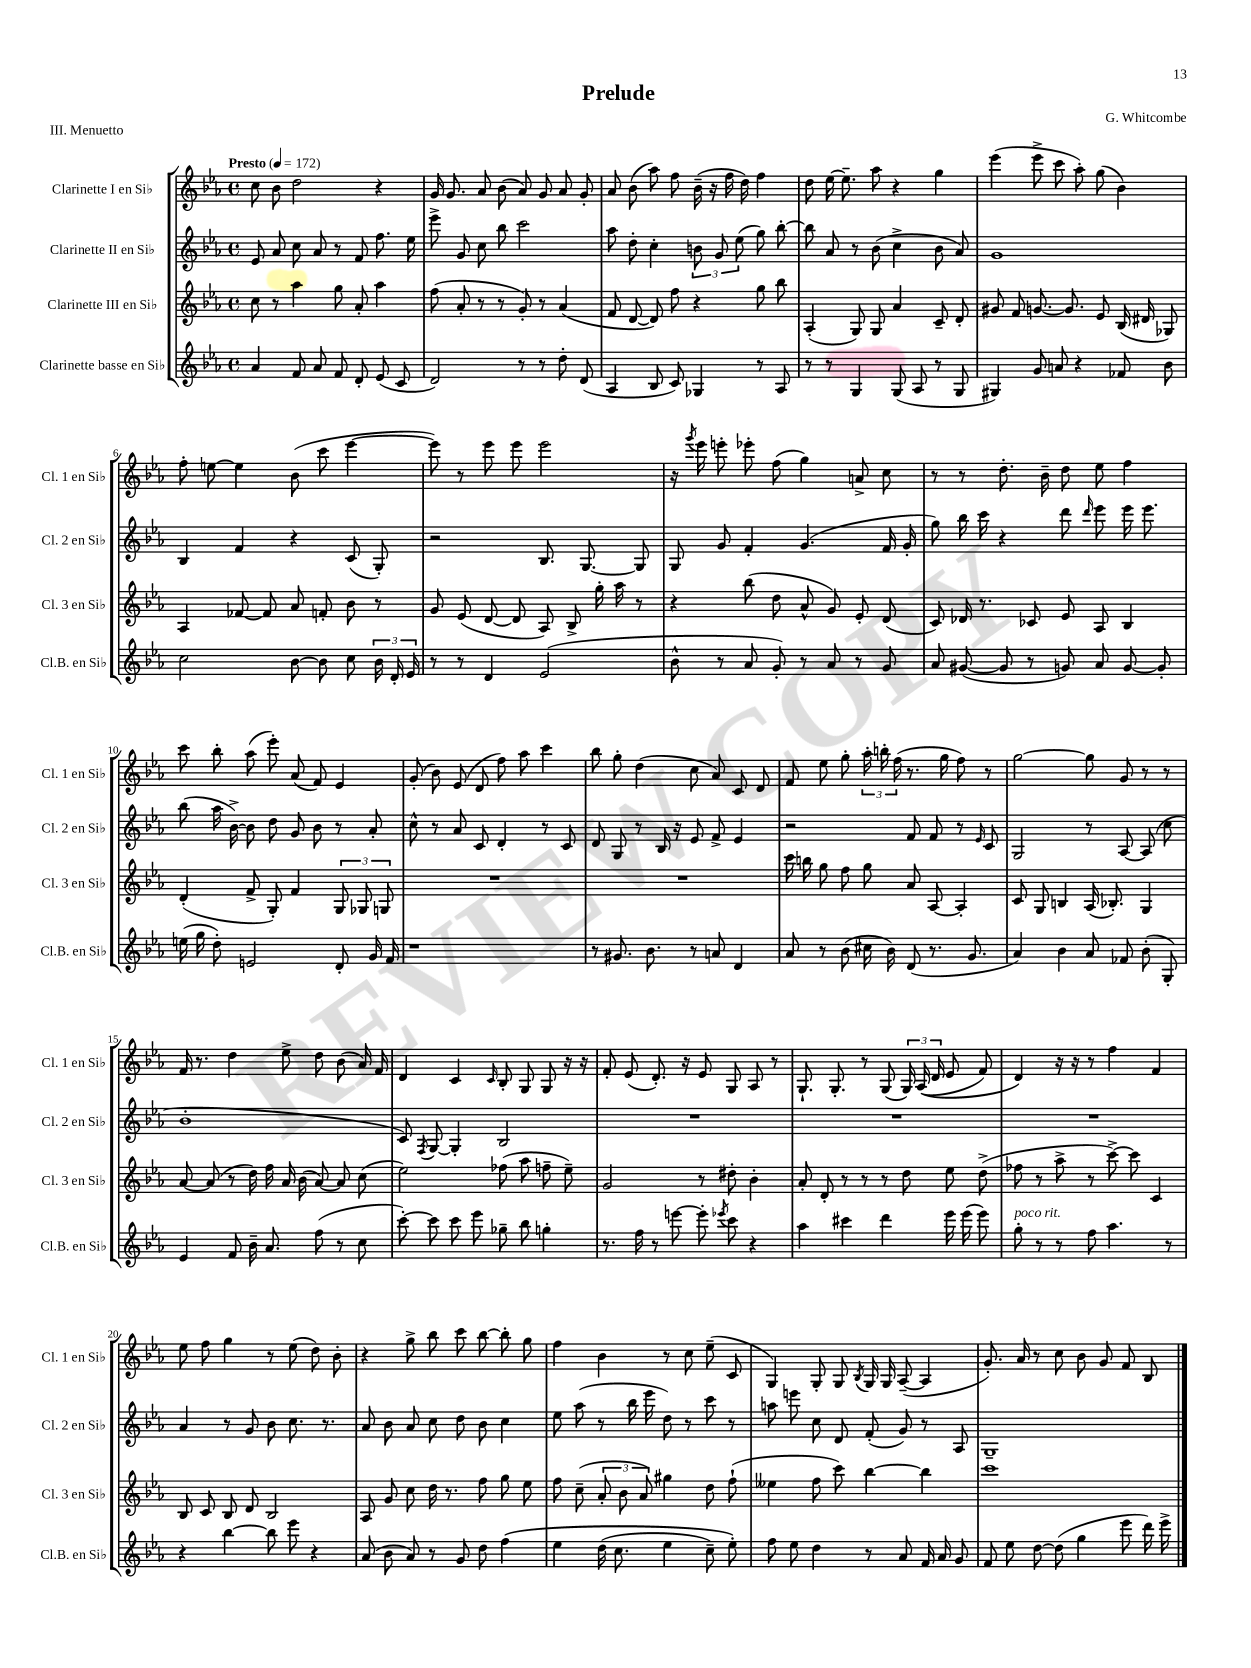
\header { title = "Prelude" composer = "G. Whitcombe" piece = "III. Menuetto" }
<<
\new StaffGroup <<
\new Staff = "s0" \with { instrumentName = "Clarinette I en Sib" shortInstrumentName = "Cl. 1 en Sib" } {
    \clef treble \key ees \major \defaultTimeSignature \time 4/4 \tempo "Presto" 4 = 172
    \autoBeamOff c''8 bes'8 d''2 r4 |
    g'16 g'8. aes'8 bes'8( aes'8) g'8 aes'8 g'8-. |
    aes'8 bes'8( aes''8) f''8 bes'16--( r16 f''16 d''16) f''4 |
    d''8 ees''16~ ees''8.-- aes''8 r4 g''4 |
    ees'''4( ees'''8-> c'''8 aes''8-.) g''8( bes'4) |
    f''8-. e''8~ e''4 bes'8( c'''8 ees'''4~ |
    ees'''8) r8 ees'''8 ees'''8 ees'''2 |
    r16 \acciaccatura { g'''8 } ees'''16 e'''8-. ees'''8-. f''8( g''4) a'8-> c''8 |
    r8 r8 d''8.-. bes'16-- d''8 ees''8 f''4 |
    c'''8 bes''8-. aes''8( ees'''8-.) aes'8( f'8) ees'4 |
    g'8-.( bes'8) ees'8( d'8 f''8) aes''8 c'''4 |
    bes''8 g''8-. d''4( c''8 aes'8) c'8 d'8 |
    f'8 ees''8 g''8-. \tuplet 3/2 { aes''16-. b''16-. f''16( } r8. g''16 f''8) r8 |
    g''2~ g''8 g'8 r8 r8 |
    f'16 r8. d''4 ees''8-> d''8 bes'8( aes'16) f'16 |
    d'4 c'4 \grace { c'16 } bes8-. g8 g8 r16 r16 |
    f'8-. ees'8( d'8.-.) r16 ees'8 g8 aes8 r8 |
    g8.-! g8.-. r8 g8( \tuplet 3/2 { g16) aes16(\( d'16 } ees'8 f'8) |
    d'4\) r16 r16 r8 f''4 f'4 |
    ees''8 f''8 g''4 r8 ees''8( d''8) bes'8-. |
    r4 g''8-> bes''8 c'''8 bes''8~ bes''8-. g''8 |
    f''4 bes'4 r8 c''8 ees''8--( c'8 |
    g4) g8-. g8 \acciaccatura { bes8 } g16 g16 aes8~--( aes4 |
    g'8.-.) aes'16 r8 c''8 bes'8 g'8 f'8 bes8 \bar "|." |
}
\new Staff = "s1" \with { instrumentName = "Clarinette II en Sib" shortInstrumentName = "Cl. 2 en Sib" } {
    \clef treble \key ees \major \defaultTimeSignature \time 4/4
    \autoBeamOff ees'8 aes'8 c''8 aes'8 r8 f'8 f''8. ees''16 |
    ees'''8-> g'8 c''8 bes''8 c'''2 |
    aes''8 d''8-. c''4-. \tuplet 3/2 { b'8 g'8 ees''8( } g''8) bes''8~-. |
    bes''8 aes'8 r8 bes'8( c''4-> bes'8 aes'8) |
    g'1 |
    bes4 f'4 r4 c'8( g8-.) |
    r2 bes8. g8.~ g8 |
    g8 g'8 f'4-. g'4.( f'16 g'16-. |
    g''8) bes''16 c'''16 r4 d'''8 \grace { d'''16 } ees'''8 ees'''16 ees'''8. |
    bes''8( aes''16 bes'16~->) bes'8 d''8 g'8 bes'8 r8 aes'8-. |
    c''8-^ r8 aes'8 c'8 d'4-. r8 c'8 |
    d'8 g8 r8 bes16 r16 ees'8 f'8-> ees'4 |
    r2 f'8 f'8 r8 \grace { ees'16 } c'8 |
    g2 r8 aes8~ aes8( c''8 |
    bes'1-. |
    c'8) \acciaccatura { f8 } g8~ g4-. bes2 |
    R1 |
    R1 |
    R1 |
    aes'4 r8 g'8 bes'8 c''8. r8. |
    aes'8 bes'8 aes'8 c''8 d''8 bes'8 c''4 |
    ees''8 aes''8( r8 bes''16 ees'''16 d''8) r8 c'''8 r8 |
    a''8 e'''8 c''8 d'8 f'8-.( g'8) r8 aes8 |
    g1-- \bar "|." |
}
\new Staff = "s2" \with { instrumentName = "Clarinette III en Sib" shortInstrumentName = "Cl. 3 en Sib" } {
    \clef treble \key ees \major \defaultTimeSignature \time 4/4
    \autoBeamOff c''8 r8 aes''4 g''8 aes'8-. aes''4 |
    f''8( aes'8-. r8 r8 g'8-.) r8 aes'4( |
    f'8 d'8~ d'8) f''8 r4 g''8 bes''8 |
    aes4-.( g8) g8 aes'4 c'8-- d'8-. |
    gis'8 f'8 g'8.~ g'8. ees'8 bes16( dis'16 ges8) |
    aes4 fes'8~ fes'8 aes'8 f'8-. bes'8 r8 |
    g'8 ees'8( d'8~ d'8 aes8) bes8-> g''16-. aes''16 r8 |
    r4 bes''8( d''8 aes'8-^ g'8) ees'8-. d'8( |
    c'8) des'16 r8. ces'8 ees'8 aes8 bes4 |
    d'4-.( f'8-> g8-.) f'4 \tuplet 3/2 { g8 ges8 g8 } |
    R1 |
    R1 |
    c'''16 b''16 g''8 f''8 g''8 aes'8 aes8~ aes4-. |
    c'8 g8 b4 aes16( bes8.-.) g4 |
    aes'8~ aes'8( r8 d''16) f''16 aes'16 bes'16( aes'8~) aes'8 c''8( |
    ees''2) fes''8( aes''8 f''8-- ees''8--) |
    g'2 r8 dis''8-. bes'4-. |
    aes'8-. d'8-. r8 r8 r8 d''8 ees''8 d''8->( |
    fes''8 r8 aes''8-> r8 c'''8~->) c'''8 c'4 |
    bes8 c'8 bes8 d'8 bes2 |
    aes8 g'8 c''8 d''16 r8. f''8 g''8 ees''8 |
    f''8 c''8--( \tuplet 3/2 { aes'8-. bes'8 aes'8) } gis''4 d''8 f''8-!( |
    eeses''4 f''8 c'''8) bes''4~ bes''4 |
    c'''1 \bar "|." |
}
\new Staff = "s3" \with { instrumentName = "Clarinette basse en Sib" shortInstrumentName = "Cl.B. en Sib" } {
    \clef treble \key ees \major \defaultTimeSignature \time 4/4
    \autoBeamOff aes'4 f'8 aes'8 f'8 d'8-. ees'8( c'8 |
    d'2) r8 r8 d''8-. d'8( |
    aes4 bes8 c'8) ges4 r8 aes8 |
    r8 r8 g4 g8( aes8 r8 g8 |
    gis4) g'8 a'8 r4 fes'8 bes'8 |
    c''2 bes'8~ bes'8 c''8 \tuplet 3/2 { bes'16 d'16-. ees'16 } |
    r8 r8 d'4 ees'2( |
    bes'8-^ r8 aes'8 g'8-.) r8 aes'8 r8 g'8 |
    aes'8 gis'8~( gis'8 r8 g'8) aes'8 g'8~ g'8-. |
    e''16( g''16 d''8-.) e'2 d'8-. g'16 f'16 |
    r1 |
    r8 gis'8. bes'8. r8 a'8 d'4 |
    aes'8 r8 bes'8( cis''16 bes'16) d'8( r8. g'8. |
    aes'4) bes'4 aes'8 fes'8 bes'8-.( g8-.) |
    ees'4 f'8 bes'16-- aes'8. f''8( r8 c''8 |
    c'''8~-.) c'''8 c'''8 ees'''8 ges''8-- bes''8 g''4-. |
    r8. f''16 r8 e'''8~ e'''8-. \acciaccatura { ees'''8 } c'''8 r4 |
    aes''4 cis'''4 d'''4 ees'''16 ees'''16( ees'''8) |
    g''8-.^\markup { \italic "poco rit." } r8 r8 f''8 aes''4. r8 |
    r4 bes''4~ bes''8 ees'''8 r4 |
    aes'8( bes'8 aes'8) r8 g'8 d''8 f''4\( |
    ees''4 d''16( c''8. ees''4 c''8--) ees''8-.\) |
    f''8 ees''8 d''4 r8 aes'8 f'16 aes'16 g'8 |
    f'8 ees''8 d''8~ d''8( g''4 ees'''8 d'''16) ees'''16-> \bar "|." |
}
>>
>>
